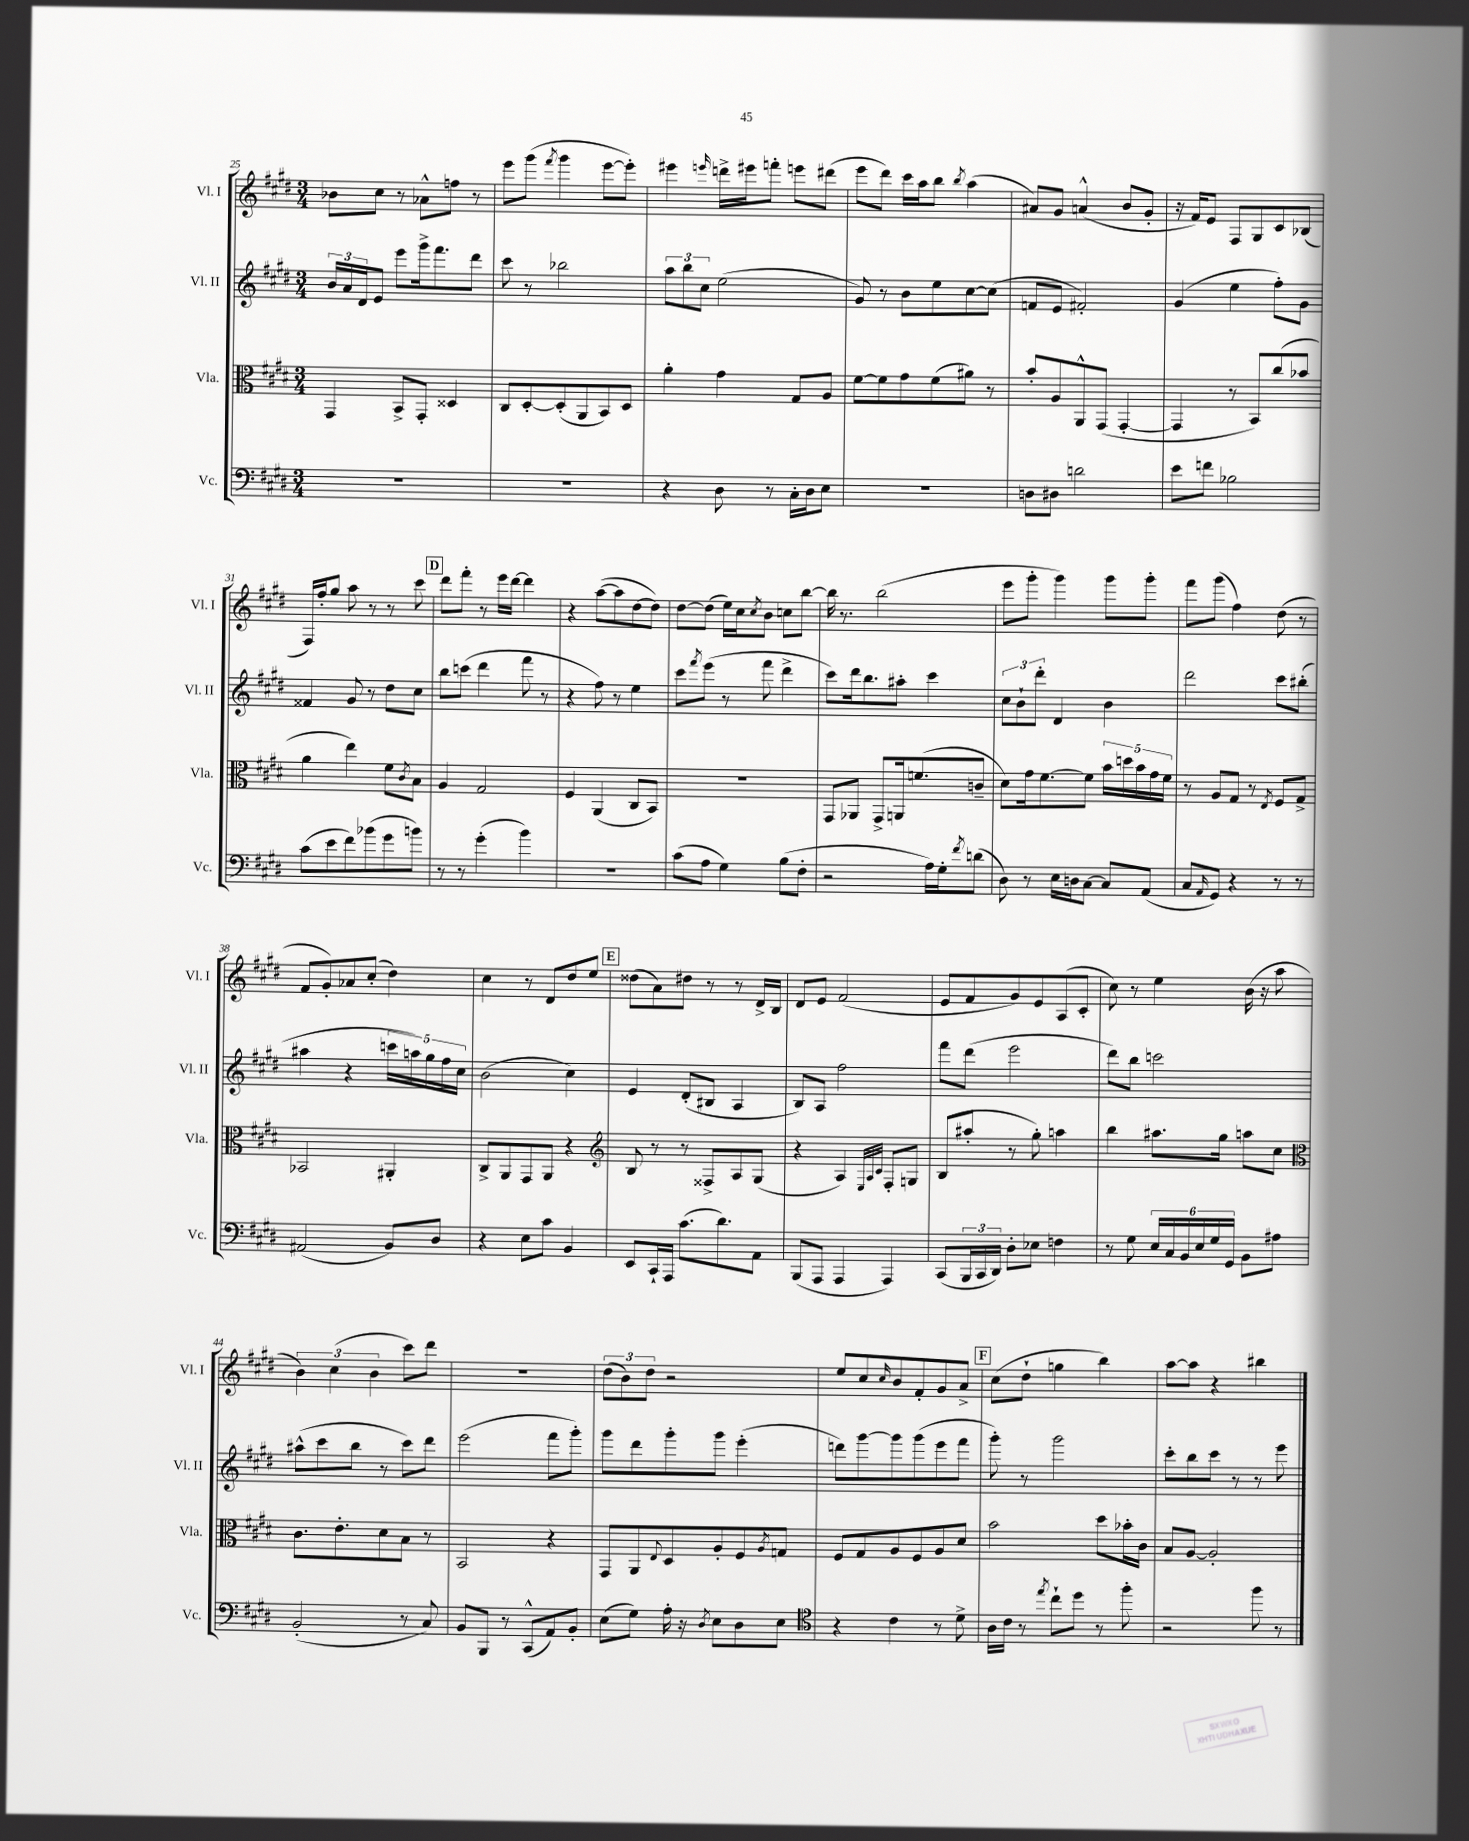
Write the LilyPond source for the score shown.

<<
\new StaffGroup <<
\new Staff = "s0" \with { instrumentName = "Vl. I" shortInstrumentName = "Vl. I" } {
    \clef treble \key e \major \numericTimeSignature \time 3/4
    bes'8 cis''8 r8 aes'8-^ f''8 r8 |
    e'''8 gis'''8( \acciaccatura { fis'''8 } gis'''4 e'''8~ e'''8-.) |
    eis'''4 \grace { e'''16 } d'''16-> eis'''16 f'''8-. e'''8 dis'''8( |
    e'''8 dis'''8) cis'''16 a''16 b''8 \acciaccatura { b''8 } a''4( |
    ais'8) gis'8 a'4-^( b'8 gis'8-. |
    r16 fis'16) e'8 fis8 gis8 cis'8 bes8( |
    fis16) fis''16-. gis''8 a''8 r8 r8 cis'''8 |
    \mark \markup { \box "D" } dis'''8 fis'''8-. r8 e'''16 dis'''16~ dis'''4 |
    r4 a''8~( a''8 dis''8~ dis''8) |
    dis''8~ dis''8( e''16) cis''16 \acciaccatura { cis''8 } b'8 c''8 b''8~ |
    b''16 r8. b''2( |
    e'''8 gis'''8-. gis'''4) gis'''8 gis'''8-. |
    fis'''8 gis'''8( fis''4) dis''8( r8 |
    fis'8 gis'8-.) aes'8 cis''8-.( dis''4) |
    cis''4 r8 dis'8 dis''8 e''8 |
    \mark \markup { \box "E" } disis''8( a'8) dis''8 r8 r8 dis'16-> b16 |
    dis'8 e'8 fis'2( |
    e'8 fis'8 gis'8) e'8 a8( cis'8-. |
    cis''8) r8 e''4 b'16( r16 a''8 |
    \tuplet 3/2 { b'4) cis''4( b'4 } cis'''8) dis'''8 |
    R2. |
    \tuplet 3/2 { dis''8( b'8) dis''8 } r2 |
    e''8 cis''8 \grace { cis''16 } b'8 fis'8-. gis'8 a'8-> |
    \mark \markup { \box "F" } cis''8( dis''8-! g''4 b''4) |
    a''8~ a''8 r4 bis''4 \bar "|." |
}
\new Staff = "s1" \with { instrumentName = "Vl. II" shortInstrumentName = "Vl. II" } {
    \clef treble \key e \major \numericTimeSignature \time 3/4
    \tuplet 3/2 { b'16 a'16 dis'16 } e'8 e'''8 gis'''16-> fis'''8. dis'''8 |
    cis'''8 r8 bes''2 |
    \tuplet 3/2 { a''8 b''8 cis''8 } e''2( |
    gis'8) r8 b'8 e''8 cis''8~ cis''8( |
    f'8 e'8 fis'2-.) |
    gis'4( e''4 fis''8-.) gis'8 |
    fisis'4 gis'8 r8 dis''8 cis''8 |
    \mark \markup { \box "D" } b''8 c'''8( dis'''4 fis'''8 r8 |
    r4 fis''8) r8 e''4 |
    cis'''8 \acciaccatura { fis'''8 } e'''8( r8 fis'''8 dis'''4-> |
    cis'''8) dis'''16 b''8. ais''8-. cis'''4 |
    \tuplet 3/2 { cis''8 b'8-! dis'''8-. } dis'4 b'4 |
    dis'''2 cis'''8 bis''8-.( |
    ais''4 r4 \tuplet 5/4 { c'''16 a''16) gis''16 fis''16 cis''16 } |
    b'2( cis''4) |
    \mark \markup { \box "E" } e'4 dis'8-.( bis8 a4 |
    b8) a8 fis''2 |
    fis'''8 dis'''8( e'''2 |
    dis'''8) b''8 c'''2 |
    ais''8-^( cis'''8 b''8 r8 cis'''8) dis'''8 |
    e'''2( fis'''8 gis'''8-.) |
    gis'''8 dis'''8 gis'''8-. gis'''8 e'''4-.( |
    d'''8) gis'''8~ gis'''8 gis'''8( e'''8 fis'''8 |
    \mark \markup { \box "F" } gis'''8-.) r8 gis'''2 |
    cis'''8-. b''8 cis'''8 r8 r8 e'''8 \bar "|." |
}
\new Staff = "s2" \with { instrumentName = "Vla." shortInstrumentName = "Vla." } {
    \clef alto \key e \major \numericTimeSignature \time 3/4
    gis,4 b,8-> gis,8-. disis4 |
    cis8 dis8~-. dis8-.( a,8 b,8) dis8 |
    a'4-. gis'4 gis8 a8 |
    fis'8~ fis'8 gis'8 fis'8( ais'8) r8 |
    b'8-. a8 a,8-^ gis,8( gis,4~-. |
    gis,4 r8 b,8) cis''8( bes'8 |
    a'4 e''4) fis'8 \acciaccatura { cis'8 } b8 |
    \mark \markup { \box "D" } a4 gis2 |
    fis4 a,4( cis8 b,8) |
    R2. |
    gis,8 aes,8 gis,8-> a,16 f'8.( c'8-- |
    dis'8) gis'16 fis'8.~ fis'8 \tuplet 5/4 { b'16 d''16 b'16 gis'16 fis'16 } |
    r8 a8 gis8 r8 \acciaccatura { e8 } fis8 gis8-> |
    bes,2 ais,4-. |
    cis8-> a,8 gis,8 a,8 r4 |
    \mark \markup { \box "E" } \clef treble b8 r8 r8 fisis8-> a8 gis8( |
    r4 a4) \grace { e32 a32 cis'32 } fis8-. g8 |
    b8( ais''8-. r8 gis''8-.) a''4 |
    b''4 ais''8. gis''16 a''8 cis''8 |
    \clef alto cis'8. e'8.-. dis'8 b8 r8 |
    b,2 r4 |
    gis,8 a,8 \appoggiatura { e8 } dis8 a8-. fis8 \acciaccatura { a8 } g8 |
    fis8 gis8 a8 fis8 a8 dis'8 |
    \mark \markup { \box "F" } b'2 dis''8 bes'16-. cis'16 |
    b8 a8~ a2-. \bar "|." |
}
\new Staff = "s3" \with { instrumentName = "Vc." shortInstrumentName = "Vc." } {
    \clef bass \key e \major \numericTimeSignature \time 3/4
    R2. |
    R2. |
    r4 dis8 r8 cis16-. dis16 e8 |
    R2. |
    d8 dis8 d'2 |
    e'8 f'8 bes2 |
    cis'8( e'8 fis'8) bes'8( gis'8 b'8) |
    \mark \markup { \box "D" } r8 r8 gis'4-.( b'4) |
    R2. |
    cis'8( a8 gis4) b8( fis8-. |
    r2 a16) gis16-. \acciaccatura { fis'8 } d'8( |
    dis8) r8 e16 d16 cis8~ cis8 a,8( |
    cis8 \grace { a,16 } gis,8) r4 r8 r8 |
    ais,2( b,8) dis8 |
    r4 e8 cis'8 b,4 |
    \mark \markup { \box "E" } e,8 cis,16-! a,,16 cis'8.( dis'8.) a,8 |
    b,,8( a,,8 a,,4 a,,4) |
    cis,8( \tuplet 3/2 { b,,16 cis,16 dis,16) } dis8-. ees8 f4 |
    r8 gis8 \tuplet 6/4 { e16 cis16 b,16 e16 gis16 gis,16 } b,8 ais8 |
    b,2-.( r8 cis8) |
    b,8 b,,8 r8 cis,8-^( a,8) b,8-. |
    e8( gis8) a16-. r16 \acciaccatura { dis8 } e8 dis8 e8 |
    \clef tenor r4 cis'4 r8 dis'8-> |
    \mark \markup { \box "F" } a16 cis'16 r8 \acciaccatura { e''8 } cis''8-! dis''8 r8 fis''8-. |
    r2 fis''8 r8 \bar "|." |
}
>>
>>
\layout { \context { \Score currentBarNumber = #25 } }
